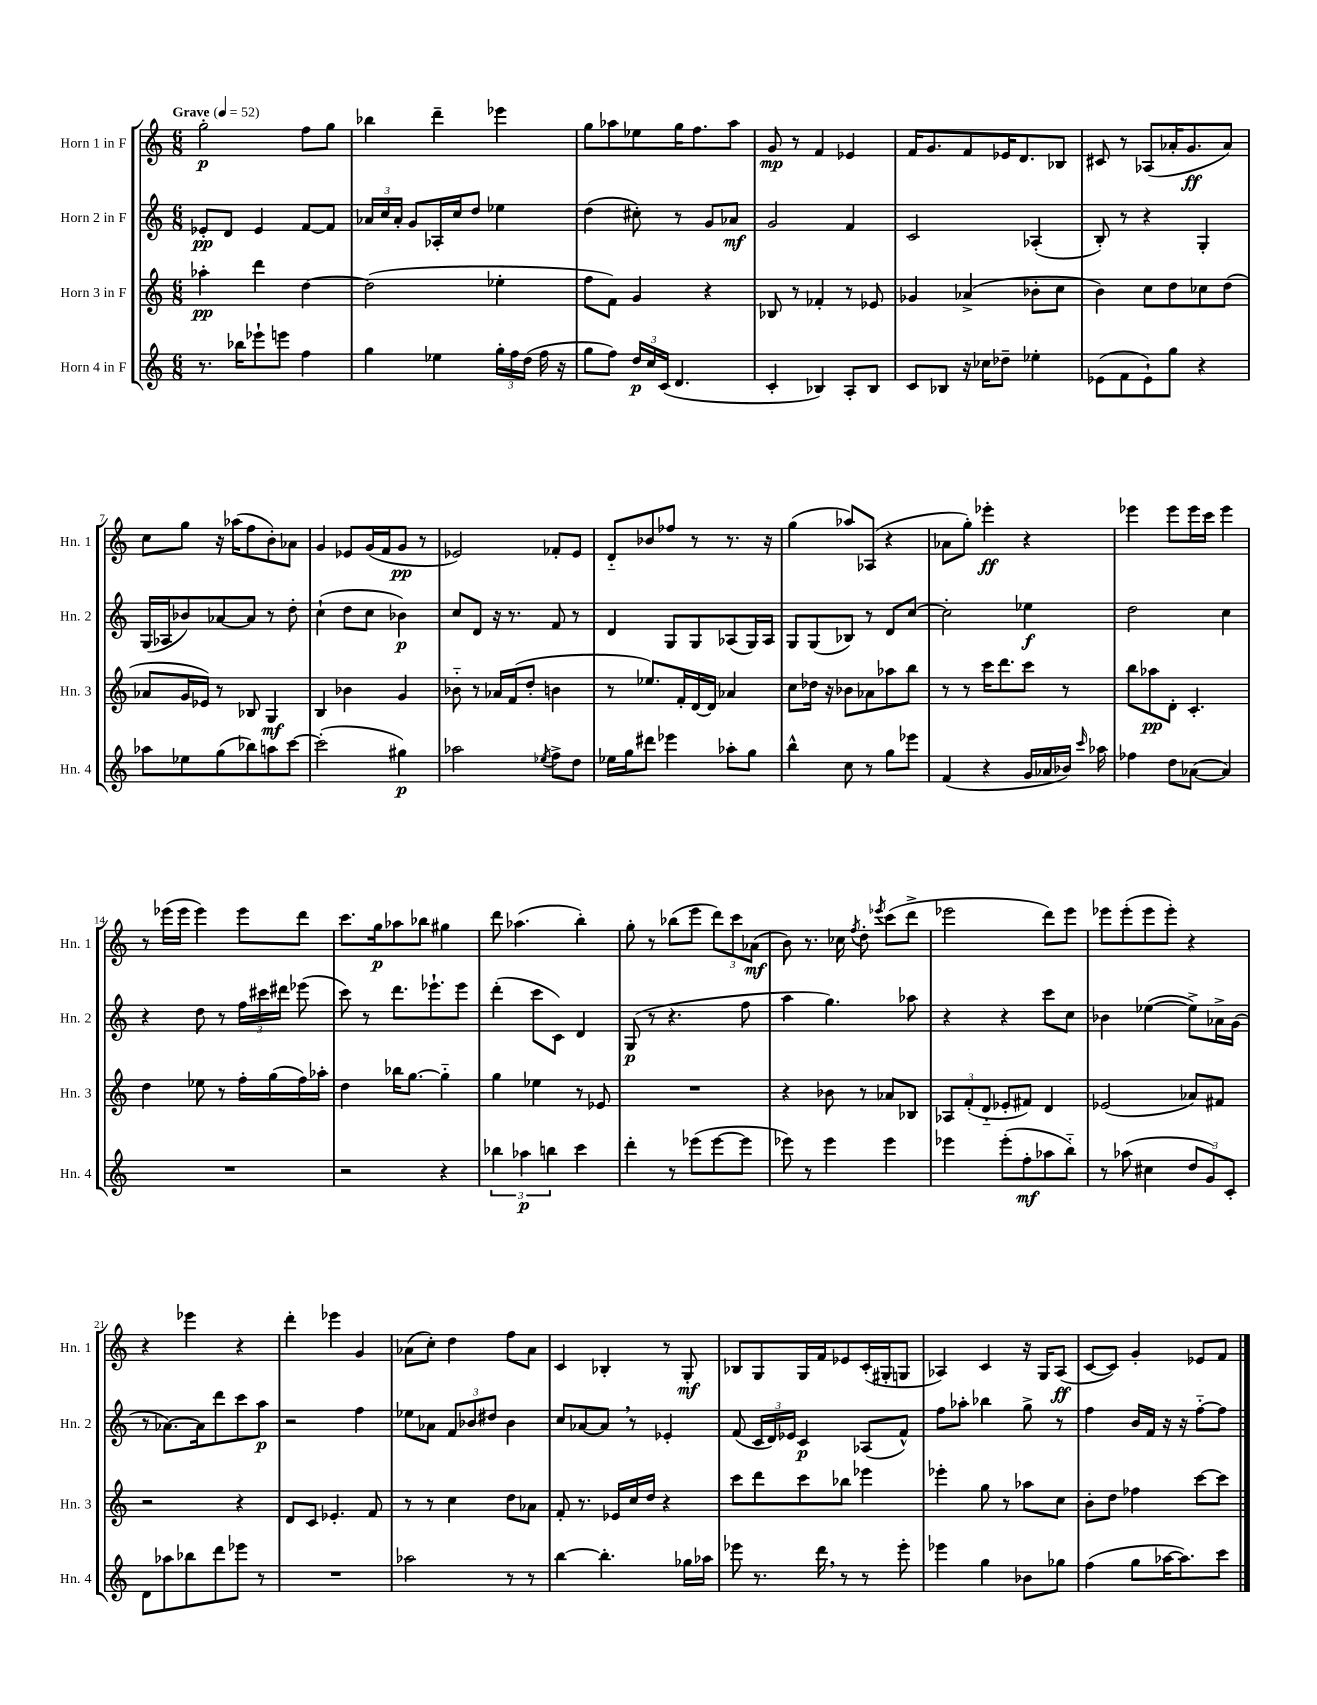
<<
\new StaffGroup <<
\new Staff = "s0" \with { instrumentName = "Horn 1 in F" shortInstrumentName = "Hn. 1" } {
    \clef treble \key c \major \numericTimeSignature \time 6/8 \tempo "Grave" 4 = 52
    \autoBeamOff g''2-.\p f''8[ g''8] |
    bes''4 d'''4-- ees'''4 |
    g''8[ aes''8 ees''8 g''16 f''8. aes''8] |
    g'8\mp r8 f'4 ees'4 |
    f'16[ g'8. f'8 ees'16 d'8. bes8] |
    cis'8 r8 aes8[( aes'16-. g'8.\ff aes'8]) |
    c''8[ g''8] r16 aes''16[( f''8 b'8-.) aes'8] |
    g'4 ees'8[ g'16( f'16 g'8]\pp r8 |
    ees'2) fes'8[-. ees'8] |
    d'8[-_ bes'8 fes''8] r8 r8. r16 |
    g''4( aes''8[) aes8]( r4 |
    aes'8[ g''8]-.) ees'''4-.\ff r4 |
    ees'''4 ees'''8[ ees'''16 c'''16] ees'''4 |
    r8 ees'''16[( ees'''16] ees'''4) ees'''8[ d'''8] |
    c'''8.[ g''16\p aes''8 bes''8] gis''4 |
    d'''8 aes''4.( b''4-.) |
    g''8-. r8 bes''8[( e'''8] \tuplet 3/2 { d'''8[) c'''8 aes'8]\mf( } |
    b'8) r8. ces''16 \acciaccatura { f''8 } d''8-. \acciaccatura { ees'''8 } c'''8[( d'''8]-> |
    ees'''2 d'''8[) ees'''8] |
    ees'''8[ ees'''8-.( ees'''8 ees'''8]-.) r4 |
    r4 ees'''4 r4 |
    d'''4-. ees'''4 g'4 |
    aes'8[( c''8]-.) d''4 f''8[ aes'8] |
    c'4 bes4-. r8 g8-.\mf |
    bes8[ g8 g16 f'16 ees'8 c'16-.( gis16-. g8] |
    aes4) c'4 r16 g16[ aes8]\ff( |
    c'8[~ c'8]) g'4-. ees'8[ f'8] \bar "|." |
}
\new Staff = "s1" \with { instrumentName = "Horn 2 in F" shortInstrumentName = "Hn. 2" } {
    \clef treble \key c \major \numericTimeSignature \time 6/8
    \autoBeamOff ees'8[-.\pp d'8] ees'4 f'8[~ f'8] |
    \tuplet 3/2 { aes'16[ c''16 aes'16]-. } g'8[ aes16-. c''16 d''8] ees''4 |
    d''4( cis''8-.) r8 g'8[ aes'8]\mf |
    g'2 f'4 |
    c'2 aes4-.( |
    b8-.) r8 r4 g4-. |
    g16[( aes16 bes'8) aes'8~ aes'8] r8 d''8-. |
    c''4-!( d''8[ c''8] bes'4\p) |
    c''8[ d'8] r16 r8. f'8 r8 |
    d'4 g8[ g8 aes8( g16) aes16] |
    g8[ g8( bes8]) r8 d'8[ c''8]~ |
    c''2-. ees''4\f |
    d''2 c''4 |
    r4 d''8 r8 \tuplet 3/2 { f''16[ cis'''16 dis'''16] } ees'''8( |
    c'''8) r8 d'''8.[ ees'''8.-! ees'''8] |
    d'''4-.( c'''8[ c'8]) d'4 |
    g8\p( r8 r4. f''8 |
    a''4 g''4.) aes''8 |
    r4 r4 c'''8[ c''8] |
    bes'4 ees''4~( ees''8[->) aes'16-> g'16]( |
    r8 aes'8.[~) aes'16 d'''8 c'''8 a''8]\p |
    r2 f''4 |
    ees''8[ aes'8] \tuplet 3/2 { f'8[ bes'8 dis''8] } bes'4 |
    c''8[ aes'8~ aes'8] \breathe r8 ees'4-. |
    f'8( \tuplet 3/2 { c'16[ d'16) ees'16] } c'4\p aes8[( f'8]-^) |
    f''8[ aes''8]-. bes''4 g''8-> r8 |
    f''4 b'16[ f'16] r16 r16 f''8[~-_ f''8] \bar "|." |
}
\new Staff = "s2" \with { instrumentName = "Horn 3 in F" shortInstrumentName = "Hn. 3" } {
    \clef treble \key c \major \numericTimeSignature \time 6/8
    \autoBeamOff aes''4-.\pp d'''4 d''4~ |
    d''2( ees''4-. |
    f''8[ f'8]) g'4 r4 |
    bes8 r8 fes'4-. r8 ees'8 |
    ges'4 aes'4->( bes'8[-. c''8] |
    b'4) c''8[ d''8 ces''8 d''8]( |
    aes'8[ g'16 ees'16]) r8 bes8 g4\mf |
    b4 bes'4 g'4 |
    bes'8-_ r8 aes'16[ f'16( d''8]-. b'4 |
    r8 ees''8.[) f'16-. d'16~ d'16] aes'4 |
    c''8[ des''16] r16 bes'8[ aes'8 aes''8 b''8] |
    r8 r8 c'''16[ d'''8. c'''8] r8 |
    b''8[ aes''8\pp d'8]-. c'4.-. |
    d''4 ees''8 r8 f''16[-. g''16( f''16) aes''16]-. |
    d''4 bes''16[ g''8.]~ g''4-_ |
    g''4 ees''4 r8 ees'8 |
    R2. |
    r4 bes'8 r8 aes'8[ bes8] |
    \tuplet 3/2 { aes8[ f'8-.( d'8]-_ } ees'8[-. fis'8]) d'4 |
    ees'2( aes'8[) fis'8] |
    r2 r4 |
    d'8[ c'8] ees'4.-. f'8 |
    r8 r8 c''4 d''8[ aes'8] |
    f'8-. r8. ees'16[ c''16 d''16] r4 |
    c'''8[ d'''8 c'''8 bes''8] ees'''4 |
    ees'''4-. g''8 r8 aes''8[ c''8] |
    b'8[-. d''8] fes''4 c'''8[~ c'''8] \bar "|." |
}
\new Staff = "s3" \with { instrumentName = "Horn 4 in F" shortInstrumentName = "Hn. 4" } {
    \clef treble \key c \major \numericTimeSignature \time 6/8
    \autoBeamOff r8. bes''16[ ees'''8-! e'''8] f''4 |
    g''4 ees''4 \tuplet 3/2 { g''16[-. f''16 d''16]( } f''16 r16 |
    g''8[ f''8]) \tuplet 3/2 { d''16[\p c''16 c'16]( } d'4. |
    c'4-. bes4) a8[-. bes8] |
    c'8[ bes8] r16 ces''16[ des''8]-- ees''4-. |
    ees'8[( f'8 ees'8-!) g''8] r4 |
    aes''8[ ees''8 g''8( bes''8) a''8 c'''8]~ |
    c'''2-.( gis''4\p) |
    aes''2 \acciaccatura { ees''8 } f''8[-> d''8] |
    ees''16[ g''16 dis'''8] ees'''4 aes''8[-. g''8] |
    b''4-^ c''8 r8 g''8[ ees'''8] |
    f'4( r4 g'16[ aes'16 bes'16]) \grace { c'''16 } aes''16 |
    fes''4 d''8[ aes'8]~( aes'4) |
    R2. |
    r2 r4 |
    \tuplet 3/2 { bes''4 aes''4\p b''4 } c'''4 |
    d'''4-. r8 ees'''8[( ees'''8~ ees'''8] |
    ees'''8) r8 ees'''4 ees'''4 |
    ees'''4 ees'''8[-.( f''8-.\mf aes''8 b''8]-_) |
    r8 aes''8( cis''4 \tuplet 3/2 { d''8[ g'8) c'8]-. } |
    d'8[ aes''8 bes''8 d'''8 ees'''8] r8 |
    R2. |
    aes''2 r8 r8 |
    b''4~ b''4.-. ges''16[ aes''16] |
    ees'''8 r8. d'''16 \breathe r8 r8 ees'''8-. |
    ees'''4 g''4 bes'8[ ges''8] |
    f''4( g''8[ aes''16~ aes''8.) c'''8] \bar "|." |
}
>>
>>
